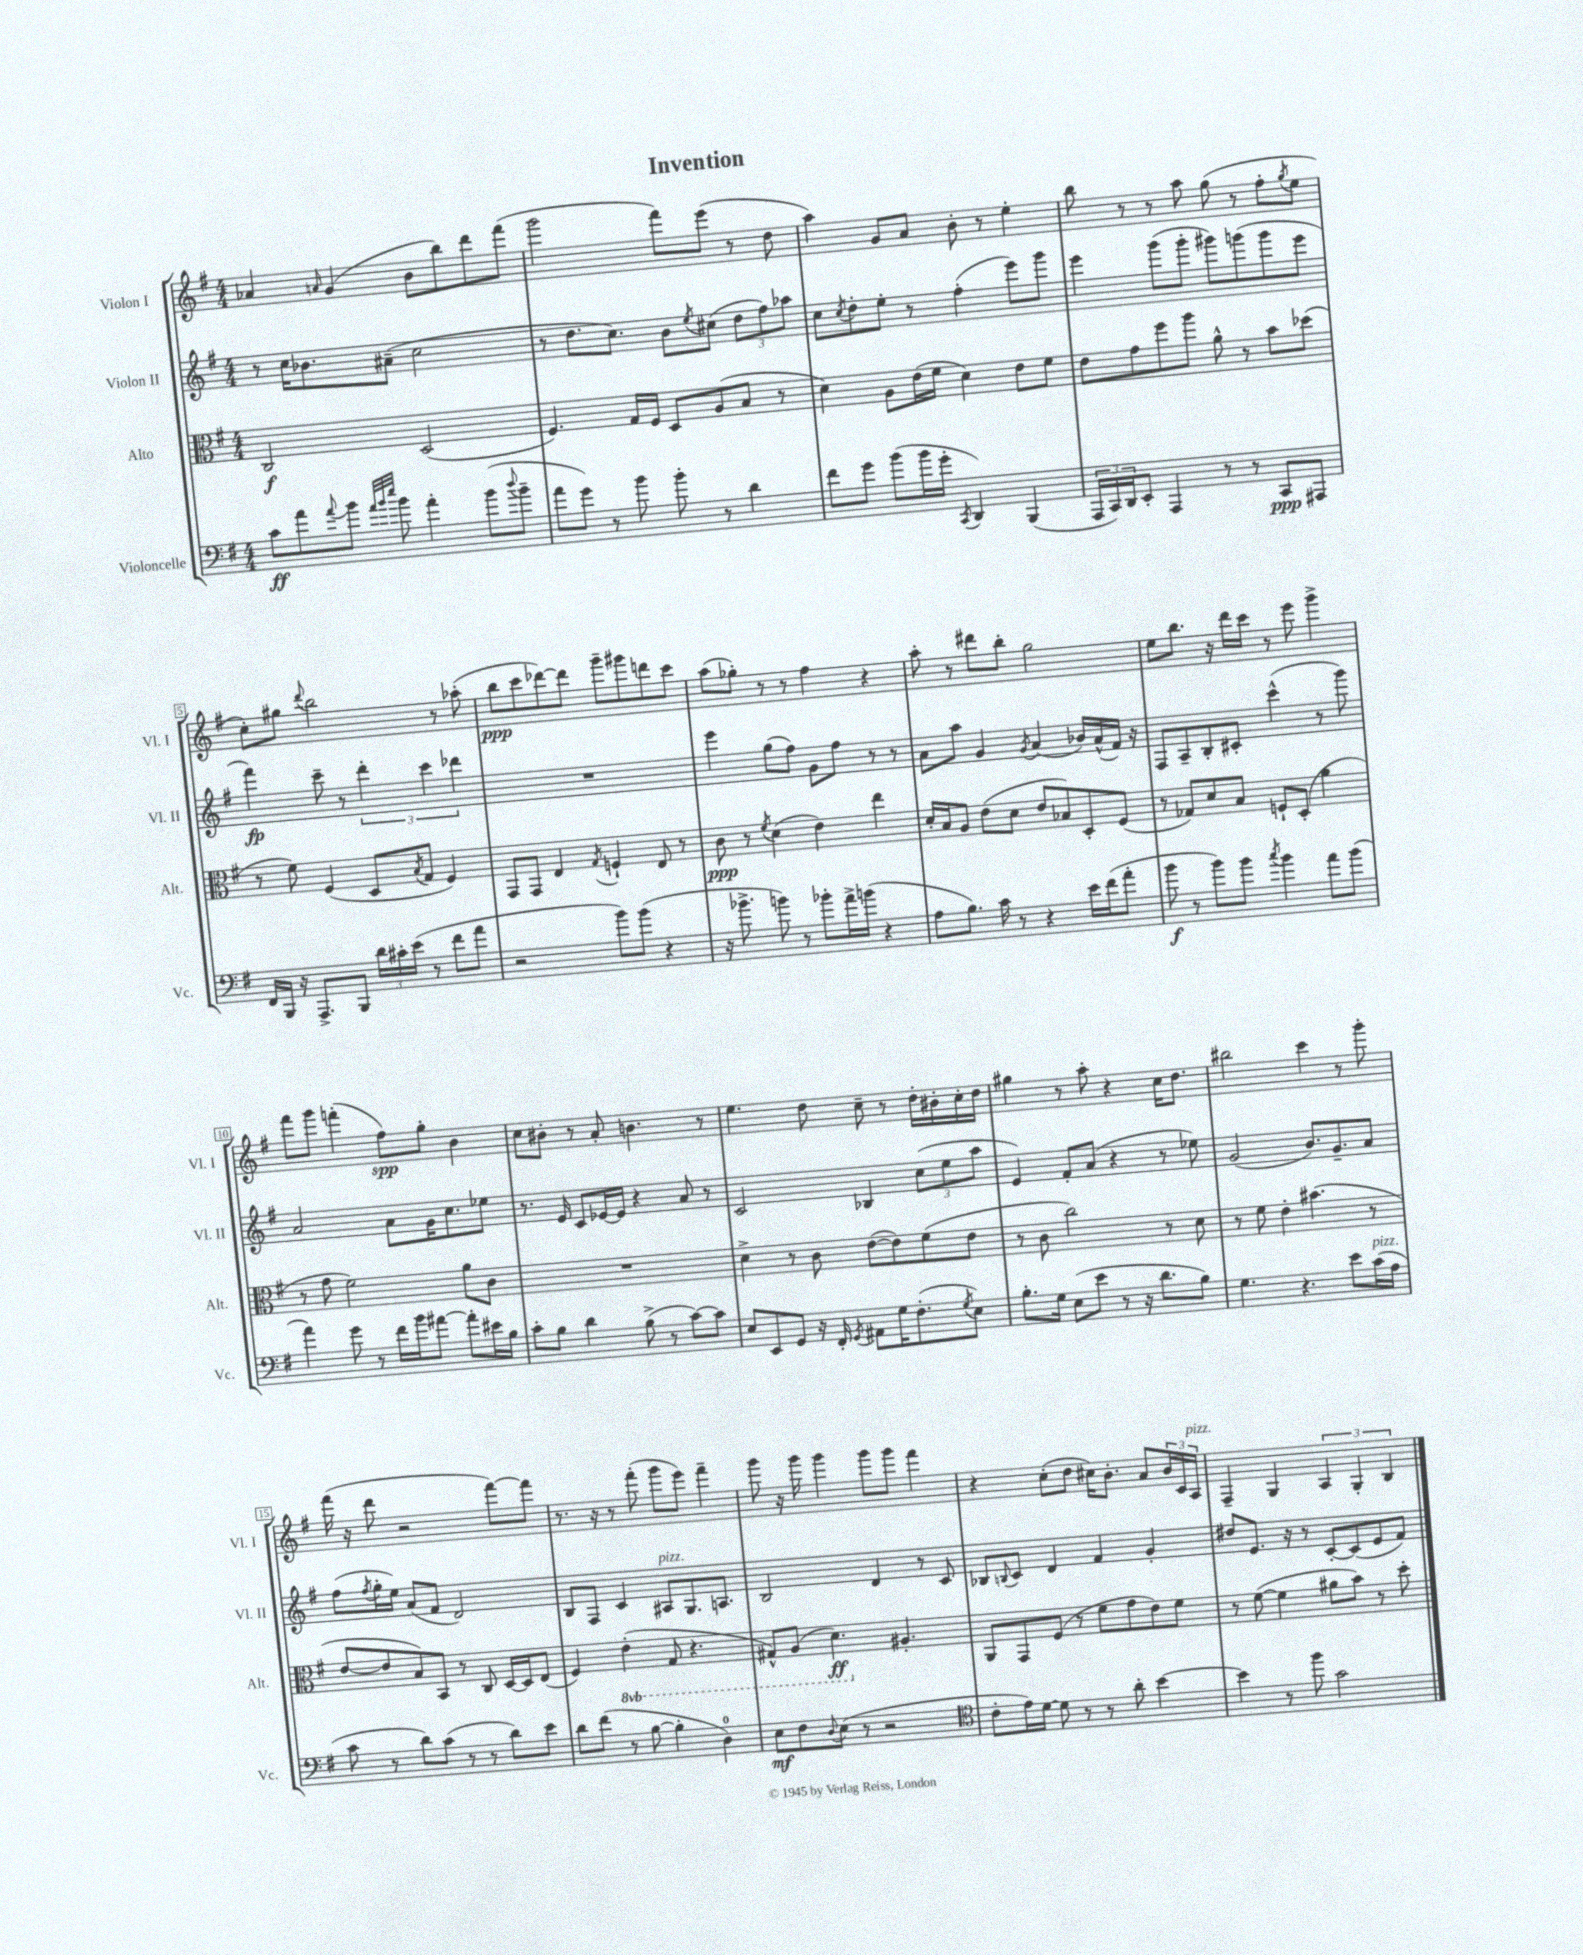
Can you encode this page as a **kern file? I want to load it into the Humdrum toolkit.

**kern	**kern	**kern	**kern
*staff4	*staff3	*staff2	*staff1
*clefF4	*clefC3	*clefG2	*clefG2
*k[f#]	*k[f#]	*k[f#]	*k[f#]
*M4/4	*M4/4	*M4/4	*M4/4
8c	2C	8r	4a-
8a	.	16cc	.
.	.	8.b-	.
8qqa	.	.	16qqa
8b	.	.	(4g
32qqa	.	.	.
32qqb	.	.	.
32qqee	.	.	.
8b	.	(8a#~	.
4a'	(2D	2cc	8b
.	.	.	8bb)
(8b	.	.	8ddd
8qqdd	.	.	.
8b~	.	.	(8fff#
=	=	=	=
8a	4.F#)	8r	2ggg
8g)	.	8.dd	.
8r	.	.	.
.	.	8.cc)	.
8b	16G	.	.
.	16F#	.	.
8b'	8D	8b	8fff#)
.	.	8qee	.
8r	(8A	(8cc#	(8eee
4d	8B	12dd	8r
.	.	12ff#)	.
.	8r	.	8dd
.	.	12aa-	.
=	=	=	=
8f#	4d)	8cc	4aa)
.	.	8qcc	.
8g	.	8dd'	.
(8b	8A	8ee'	8g
16b	(16e	8r	8a
16g'	16f#	.	.
8qCC	.	.	.
4DD)	4d)	(4ff#'	8b'
.	.	.	8r
(4BBB	8e	8eee)	4ee'
.	8f#	8ggg	.
=	=	=	=
24AAA	8e	4eee	8bb
24CC)	.	.	.
24DD	.	.	.
8EE'	8g	.	8r
4AAA	8ff#	(8ggg	8r
.	8aa	8ggg'	8aa
8r	8a^^	8ggg#)	(8gg
8r	8r	(8ggg	8r
8CC	8b	8ggg	8ff#'
.	.	.	8qgg
8AAA#	(8dd-	8eee	8ee
=	=	=	=
16FF#	8r	4fff#)	8cc')
16BBB	.	.	.
16r	8f#)	.	8gg#
8.AAA^	.	.	.
.	.	.	8qqddd
.	(4F#	8ccc~	2bb
8BBB	.	8r	.
24d	8D	6ddd'	.
24c#'	.	.	.
(24e	.	.	.
.	8qB	.	.
8r	8G	.	.
.	.	6ccc	.
8f#	4F#)	.	8r
.	.	6ddd-	.
8a	.	.	(8aa-'
=	=	=	=
2r	8GG	1r	8bb
.	8GG	.	8ccc
.	4E	.	[8ddd-)
.	.	.	8ddd-]
.	8qG	.	.
8b)	4F`	.	8ggg~
(8b	.	.	8ggg#
4r	8E	.	8ddd
.	8r	.	8ccc
=	=	=	=
16r	8c	4eee	(8aa
8.b-^	.	.	.
.	8r	.	8gg-')
.	8qf#	.	.
8b)	(4d	(8gg	8r
8r	.	8ff#)	8r
8b-'	4e)	8g	4ff#
16a^	.	8ff#	.
(16b	.	.	.
4r	4ee	8r	4r
.	.	8r	.
=	=	=	=
8A	16d'	8a	8aa'
.	16B	.	.
8.B)	8A	8aa	8r
.	(8e	4g	8ddd#
16c	.	.	.
8r	8d	.	8bb'
.	.	8qg	.
4r	8e	(4a	2gg
.	8B-)	.	.
16e	8D'	16b-)	.
(16f#	.	(16a^^	.
8a'	(8F#	16f#)	.
.	.	16r	.
=	=	=	=
8b	8r	8F#	8ee
8r	8G-)	8A~	8.bb
8b)	8d	8B'	.
.	.	.	16r
8b	8B	8c#'	16ddd
.	.	.	16ccc
8qcc	.	.	.
4b	8F`	(4ccc^^	8r
.	(8D'	.	8eee
8a	4a	8r	4ggg^
(8b	.	8ggg)	.
=	=	=	=
4a)	8r	2a	8fff#
.	8g	.	8ggg
8g	2f#)	.	(4fff'
8r	.	.	.
16f#	.	8a	8ff#)
16b	.	.	.
[8a#	.	16g	8gg'
.	.	8.cc	.
8a#']	8a	.	4b
16e#	8c	8ee-	.
16B	.	.	.
=	=	=	=
8c'	1r	8.r	8cc
8B	.	.	8b#'
.	.	16e	.
4d	.	8c	8r
.	.	[16e-	8a'
.	.	16e-]	.
(8B^	.	4r	4.b
8r	.	.	.
[8c)	.	8a	.
8c]	.	8r	8r
=	=	=	=
8E	4d^	2c	4.ee
8EE	.	.	.
8GG	8r	.	.
16r	8c	.	8dd
16FF#'	.	.	.
8qGG	.	.	.
8AA#	([8e	4B-	8cc~
16G	8e])	.	8r
(8.F#'	.	.	.
.	(8f#	(12cc	16dd'
.	.	.	16b#'
.	.	12ee	.
8qG	.	.	.
8E)	8e	.	16cc'
.	.	12aa	.
.	.	.	16dd
=	=	=	=
8.B'	8r	4e)	4gg#
.	8c	.	.
16G	.	.	.
(8E	2cc)	8f#'	8r
8e	.	(8a	8aa'
8r	.	4r	4r
16r	.	.	.
8.d	.	.	.
.	8r	8r	16cc
.	.	.	8.dd
8B)	8d	8ee-)	.
=	=	=	=
4.G	8r	(2g	2bb#
.	8f#	.	.
.	4e'	.	.
4.r	.	.	.
.	(4.b#	8.b)	4ccc
.	.	8.g~	.
8e	.	.	8r
(16c	8r	8a	8ggg'
16A	.	.	.
=	=	=	=
8c	[8e	(8ff#	(16fff#
.	.	.	16r
.	.	8qff#	.
8r	8e]	16gg'	8ddd
.	.	16ee)	.
8d)	8B)	(8a	2r
(8c	8BB	8f#	.
8r	8r	2d)	.
8r	8C	.	.
8d)	[16D	.	[8fff#)
.	16D]	.	.
8e	(8E	.	8fff#]
=	=	=	=
8d	4F#)	8B	8.r
(8f#	.	8F#	.
.	.	.	16r
8r	(4E'	4c	8r
[8B	.	.	(8fff#'
4B']	8GG	8A#	8ggg
.	4.r	8.G	8eee)
4D)	.	.	4fff#~
.	.	8.A	.
=	=	=	=
8E	8GG#^^)	2B	8ggg
8F#	(8AA	.	16r
.	.	.	16ggg
8qqD	.	.	.
(8E	4.D)	.	4ggg
8r	.	.	.
2r	.	4d	8ggg
.	4.A#'	.	8ggg
.	.	8r	4fff#
.	.	8c	.
=	=	=	=
*clefC4	*	*	*
8c'	8AA	8B-	4r
.	.	8qqB	.
16e)	8GG	8c	.
[16d	.	.	.
8d]	(8F#	4d	(8cc'
8r	8r	.	8dd
8r	8f#	4f#	16cc#)
.	.	.	8.b'
8a'	8g	.	.
[4b	8e)	4g'	8a
.	8f#	.	24b
.	.	.	24c
.	.	.	24A
=	=	=	=
4b]	8r	8dd#	4F#~
.	([8f#	8.e	.
8r	4f#]	.	4G
.	.	16r	.
8ff#	.	8r	.
2g	8a#	[8c'	6A
.	8b)	(8c]	.
.	.	.	6G'
.	8r	8e	.
.	.	.	6B
.	8dd'	8f#)	.
==	==	==	==
*-	*-	*-	*-
